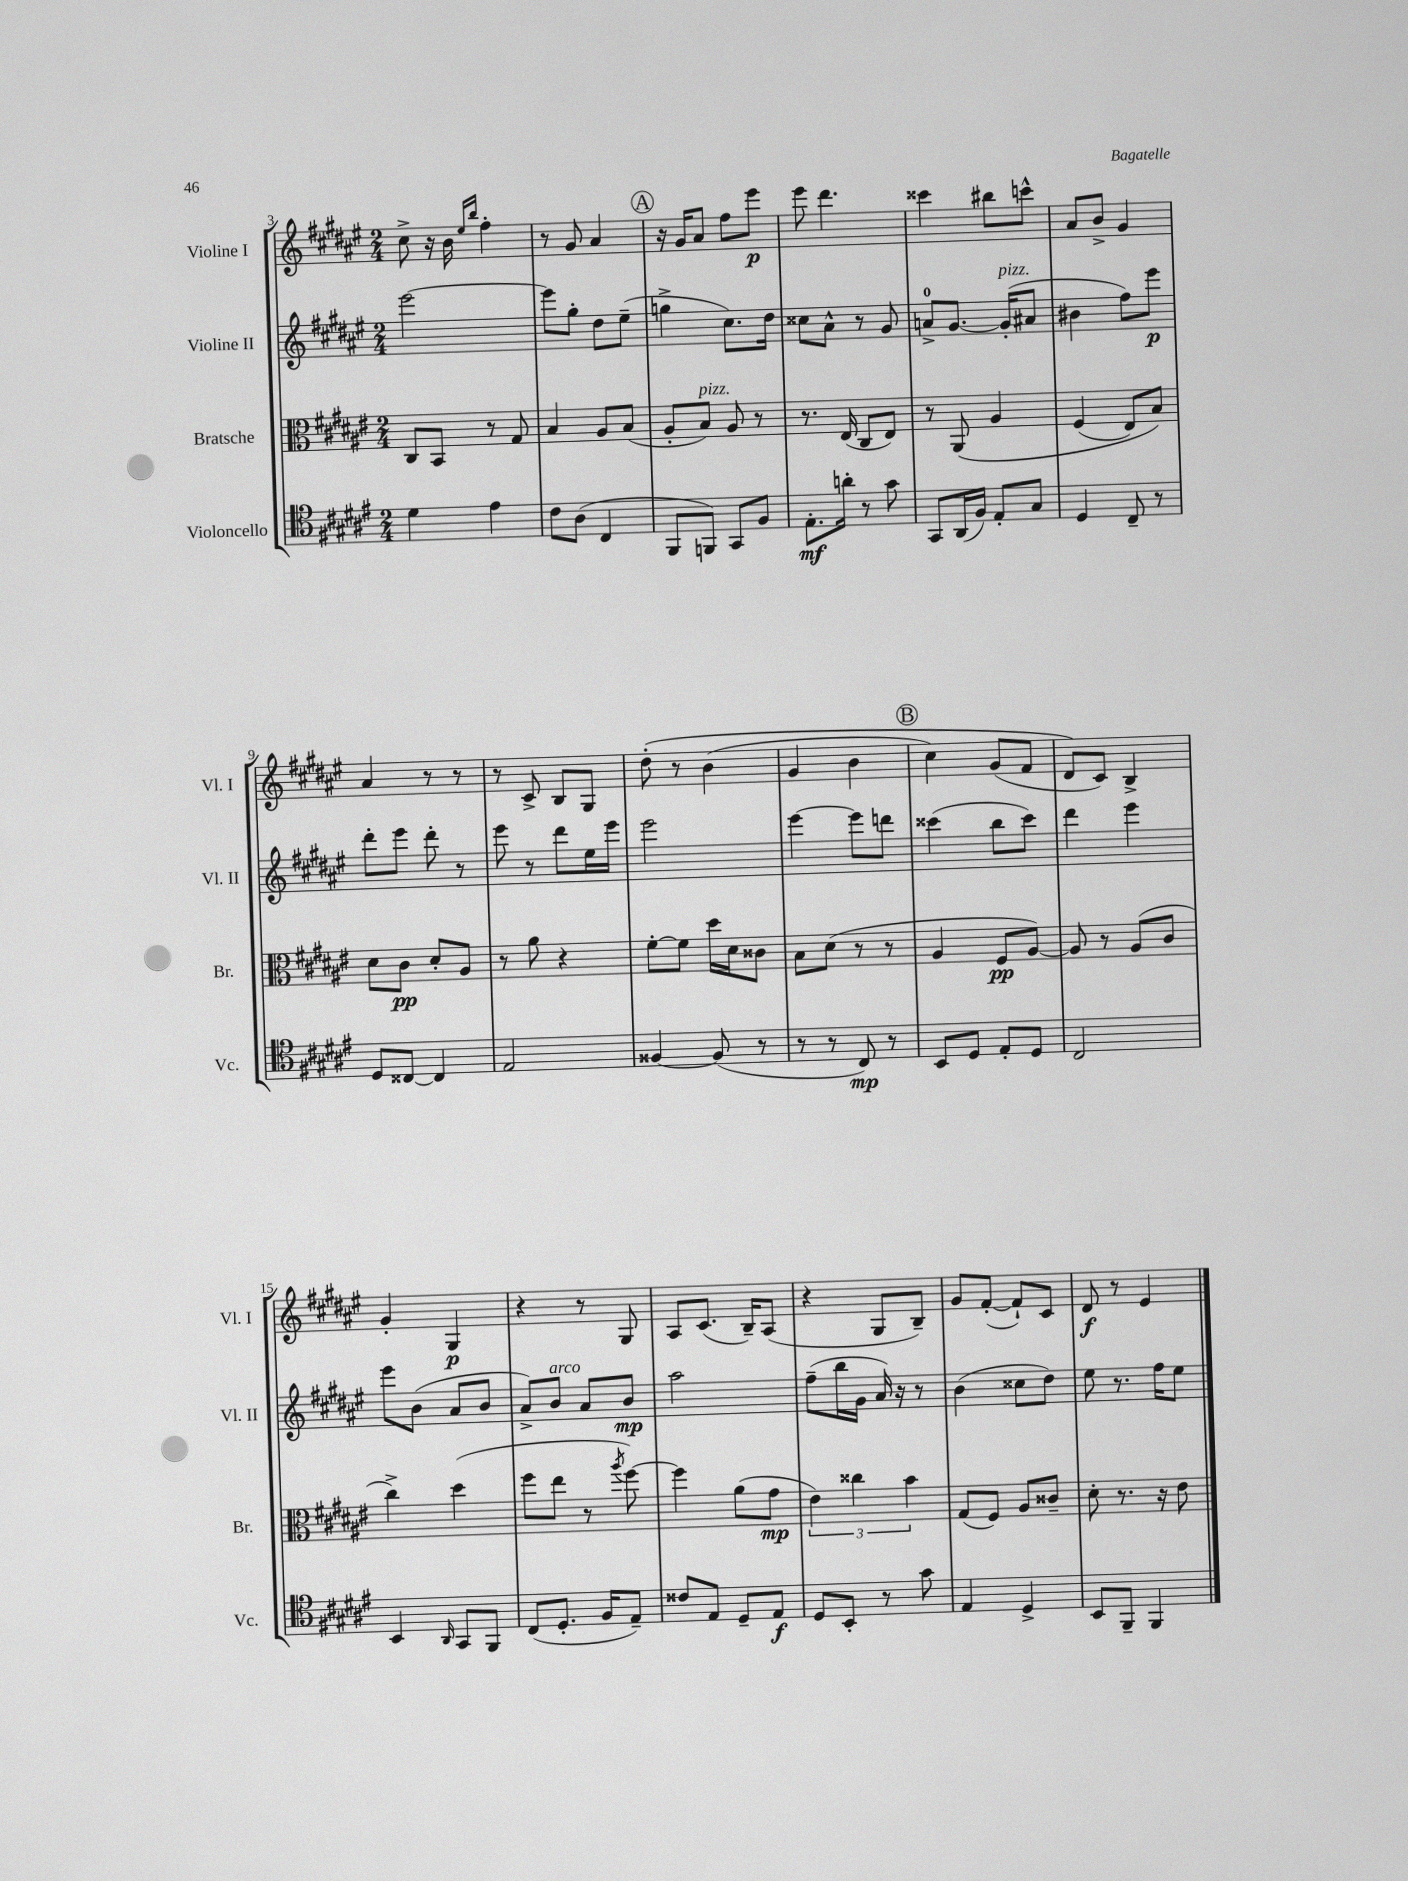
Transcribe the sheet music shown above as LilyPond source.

<<
\new StaffGroup <<
\new Staff = "s0" \with { instrumentName = "Violine I" shortInstrumentName = "Vl. I" } {
    \clef treble \key fis \major \numericTimeSignature \time 2/4
    cis''8-> r16 b'16 \grace { eis''16 b''16 } fis''4-. |
    r8 gis'8 ais'4 |
    \mark \markup { \circle "A" } r16 gis'16 ais'8 fis''8 eis'''8\p |
    eis'''8 dis'''4. |
    cisis'''4 bis''8 c'''8-^ |
    ais'8 b'8-> gis'4 |
    ais'4 r8 r8 |
    r8 cis'8-> b8 gis8 |
    dis''8-.\( r8 b'4( |
    gis'4 b'4 |
    \mark \markup { \circle "B" } cis''4) gis'8( fis'8 |
    dis'8\) cis'8) b4-> |
    gis'4-. gis4\p |
    r4 r8 gis8 |
    ais8 cis'8.( b16--) ais8( |
    r4 gis8 b8--) |
    gis'8 fis'8~-.( fis'8-!) cis'8 |
    dis'8\f r8 eis'4 \bar "|." |
}
\new Staff = "s1" \with { instrumentName = "Violine II" shortInstrumentName = "Vl. II" } {
    \clef treble \key fis \major \numericTimeSignature \time 2/4
    eis'''2~ |
    eis'''8 gis''8-. dis''8 eis''8--( |
    \mark \markup { \circle "A" } g''4-> cis''8.) dis''16 |
    cisis''8 ais'8-^ r8 gis'8 |
    a'8-0-> gis'8.~ gis'16-.^\markup { \italic "pizz." }( ais'8 |
    bis'4 fis''8) eis'''8\p |
    dis'''8-. eis'''8 dis'''8-. r8 |
    eis'''8 r8 dis'''8 eis''16 eis'''16 |
    eis'''2 |
    eis'''4~ eis'''8 d'''8 |
    \mark \markup { \circle "B" } cisis'''4( b''8 cisis'''8) |
    dis'''4 eis'''4 |
    eis'''8 b'8( ais'8 b'8 |
    ais'8->) b'8^\markup { \italic "arco" } ais'8 b'8\mp |
    ais''2 |
    fis''8--( b''16 gis'16 ais'16) r16 r8 |
    b'4( cisis''8 dis''8) |
    eis''8 r8. fis''16 eis''8 \bar "|." |
}
\new Staff = "s2" \with { instrumentName = "Bratsche" shortInstrumentName = "Br." } {
    \clef alto \key fis \major \numericTimeSignature \time 2/4
    cis8 b,8 r8 gis8 |
    b4 ais8 b8( |
    \mark \markup { \circle "A" } ais8-. b8^\markup { \italic "pizz." }) ais8 r8 |
    r8. eis16( cis8 eis8) |
    r8 ais,8\( ais4 |
    fis4( eis8) b8\) |
    dis'8 cis'8\pp dis'8-. ais8 |
    r8 ais'8 r4 |
    fis'8~-. fis'8 dis''16 dis'16 cisis'8 |
    b8 dis'8( r8 r8 |
    \mark \markup { \circle "B" } ais4 fis8\pp ais8~) |
    ais8 r8 ais8( cis'8 |
    cis''4->) dis''4( |
    fis''8 eis''8 r8 \acciaccatura { ais''8 } fis''8~) |
    fis''4 ais'8( gis'8\mp |
    \tuplet 3/2 { eis'4) cisis''4 b'4 } |
    gis8( fis8) ais8 cisis'8-- |
    dis'8-. r8. r16 eis'8 \bar "|." |
}
\new Staff = "s3" \with { instrumentName = "Violoncello" shortInstrumentName = "Vc." } {
    \clef tenor \key fis \major \numericTimeSignature \time 2/4
    dis'4 eis'4 |
    cis'8 ais8( cis4 |
    \mark \markup { \circle "A" } fis,8 f,8) gis,8 fis8 |
    eis8.-.\mf a'16-. r8 gis'8 |
    gis,8 ais,16( fis16) eis8-. gis8 |
    dis4 cis8-- r8 |
    dis8 cisis8~ cisis4 |
    eis2 |
    fisis4~ fisis8( r8 |
    r8 r8 cis8\mp) r8 |
    \mark \markup { \circle "B" } b,8 dis8 eis8-. dis8 |
    cis2 |
    b,4 \grace { ais,16 } gis,8 fis,8 |
    cis8( dis8.-. fis16 eis8--) |
    cisis'8 eis8 dis8-- eis8\f |
    dis8 b,8-. r8 gis'8 |
    eis4 dis4-> |
    b,8 fis,8-- fis,4 \bar "|." |
}
>>
>>
\layout { \context { \Score currentBarNumber = #3 } }
